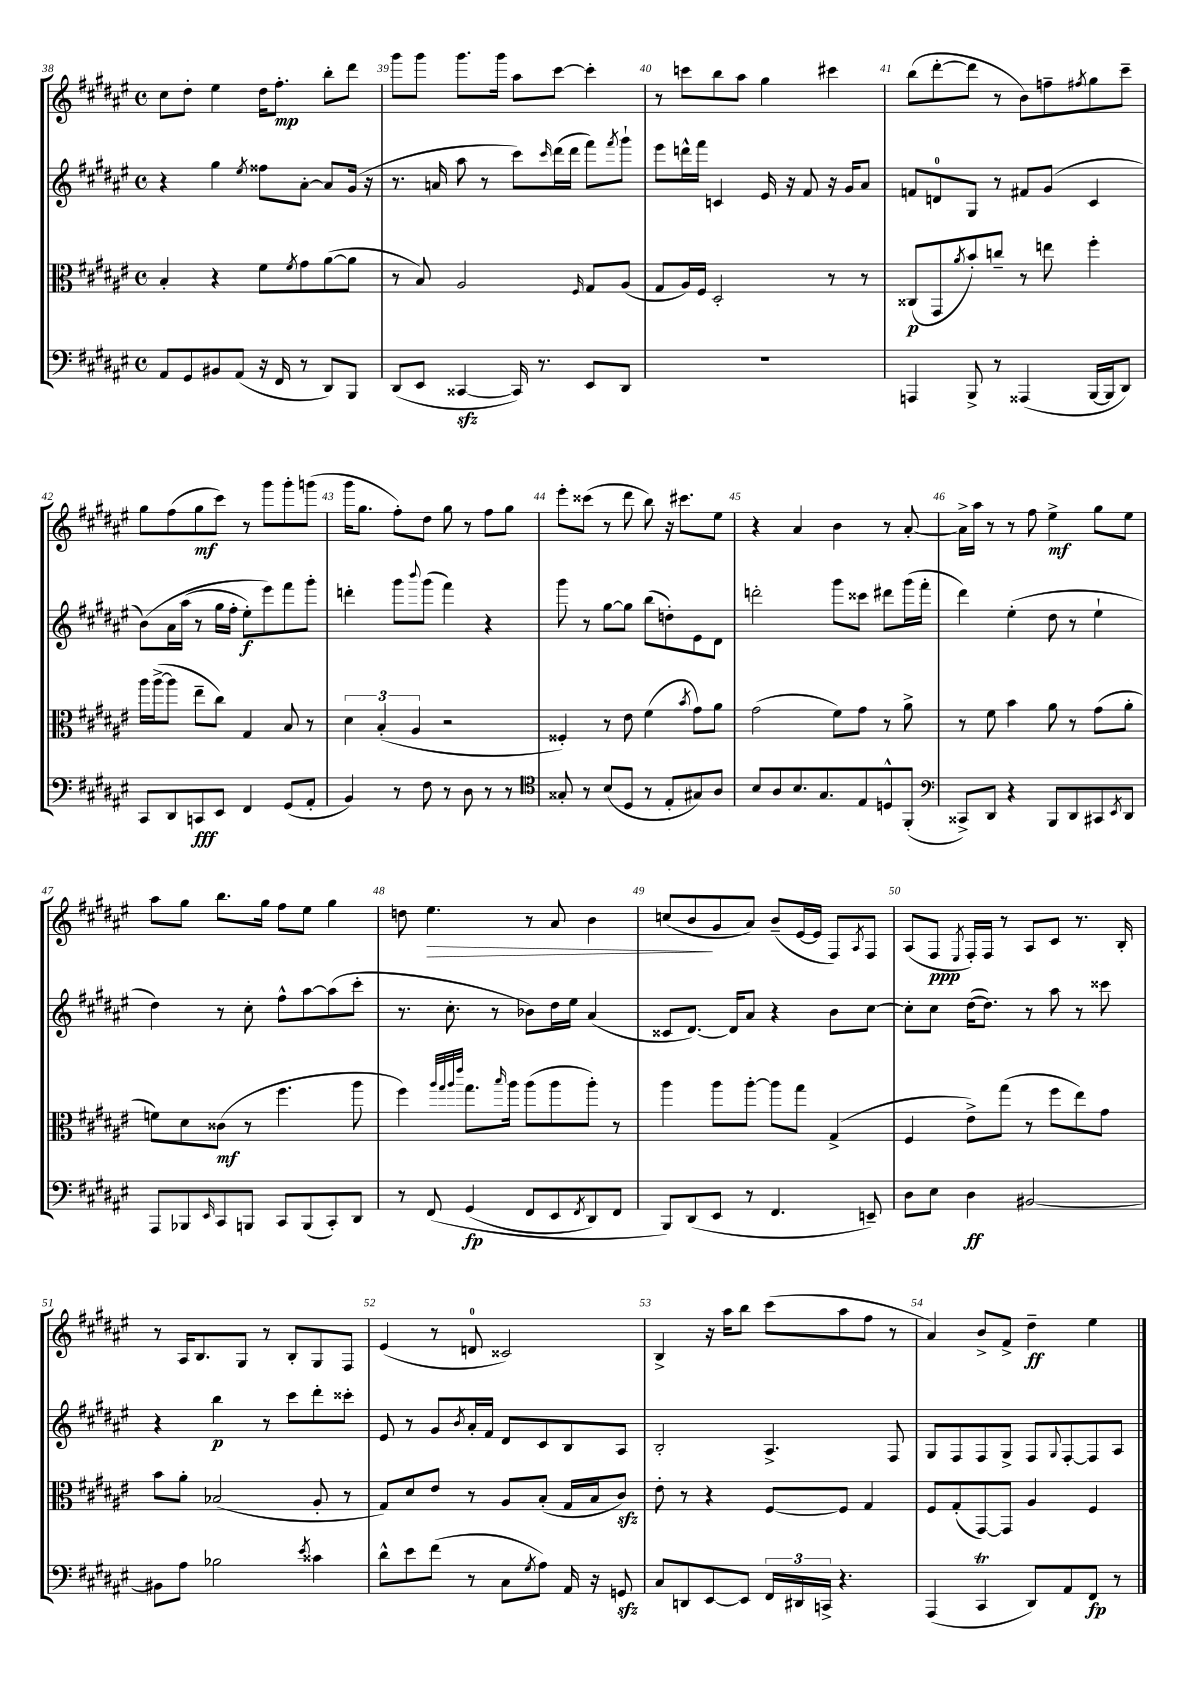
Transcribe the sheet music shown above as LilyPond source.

<<
\new StaffGroup <<
\new Staff = "s0" {
    \clef treble \key fis \major \defaultTimeSignature \time 4/4
    cis''8 dis''8-. eis''4 dis''16 fis''8.-.\mp b''8-. dis'''8 |
    gis'''8 gis'''8 gis'''8. gis'''16 ais''8 cis'''8~ cis'''4-. |
    r8 c'''8 b''8 ais''8 gis''4 cis'''4 |
    b''8( dis'''8~-. dis'''8 r8 b'8) f''8-- \acciaccatura { fis''8 } gis''8 cis'''8-- |
    gis''8 fis''8( gis''8\mf cis'''8) r8 gis'''8 gis'''8-. g'''8( |
    gis'''16 gis''8. fis''8-.) dis''8 gis''8 r8 fis''8 gis''8 |
    eis'''8-. cisis'''8( r8 dis'''8 b''8) r16 cis'''8. eis''8 |
    r4 ais'4 b'4 r8 ais'8~-. |
    ais'16-> ais''16 r8 r8 fis''8 eis''4->\mf gis''8 eis''8 |
    ais''8 gis''8 b''8. gis''16 fis''8 eis''8 gis''4 |
    d''8 eis''4.\> r8 ais'8 b'4 |
    c''8( b'8\! gis'8 ais'8) b'8--( eis'16~ eis'16 fis8) \acciaccatura { ais8 } fis8 |
    ais8( fis8\ppp \acciaccatura { eis8 } fis16-.) fis16 r8 ais8 cis'8 r8. b16-. |
    r8 ais16 b8. gis8 r8 b8-. gis8 fis8 |
    eis'4( r8 d'8-0 cisis'2) |
    b4-> r16 ais''16 b''8 cis'''8( ais''8 fis''8 r8 |
    ais'4) b'8-> fis'8-> dis''4--\ff eis''4 \bar "|." |
}
\new Staff = "s1" {
    \clef treble \key fis \major \defaultTimeSignature \time 4/4
    r4 gis''4 \acciaccatura { eis''8 } fisis''8 ais'8~-. ais'8 gis'16( r16 |
    r8. a'16 ais''8 r8 cis'''8) \grace { cis'''16 } dis'''16( dis'''16 fis'''8) \acciaccatura { fis'''8 } gis'''8-! |
    eis'''8 d'''16-^ fis'''16 c'4 eis'16 r16 fis'8 r16 gis'16 ais'8 |
    f'8 d'8-0 gis8 r8 fis'8 gis'8( cis'4 |
    b'8)\( ais'16 ais''16( r8 gis''16 fis''16-. eis''8-.\f) eis'''8\) fis'''8 gis'''8-. |
    d'''4-. gis'''8 \appoggiatura { b'''8 } gis'''8( fis'''4) r4 |
    gis'''8 r8 gis''8~ gis''8 b''8( d''8-.) eis'8 dis'8 |
    d'''2-. gis'''8 cisis'''8 dis'''8 gis'''16( fis'''16-. |
    dis'''4) eis''4-.( dis''8 r8 eis''4-! |
    dis''4) r8 cis''8-. fis''8-^ ais''8~ ais''8( cis'''8-. |
    r8. cis''8.-. r8 bes'8) dis''16 eis''16 ais'4( |
    cisis'8 dis'8.~) dis'16 ais'8 r4 b'8 cis''8~ |
    cis''8-. cis''8 dis''16~( dis''8.) r8 ais''8 r8 cisis'''8 |
    r4 b''4\p r8 cis'''8 dis'''8-. cisis'''8-. |
    eis'8 r8 gis'8 \acciaccatura { b'8 } ais'16-. fis'16 dis'8 cis'8 b8 ais8 |
    b2-. ais4.-> fis8 |
    gis8 fis8 fis8 gis8-> fis8 \appoggiatura { gis8 } fis8~-. fis8 ais8 \bar "|." |
}
\new Staff = "s2" {
    \clef alto \key fis \major \defaultTimeSignature \time 4/4
    b4-. r4 fis'8 \acciaccatura { fis'8 } gis'8 ais'8~( ais'8 |
    r8 b8) ais2 \grace { fis16 } gis8 ais8( |
    gis8 ais16) fis16 dis2-. r8 r8 |
    cisis8\p( gis,8 \acciaccatura { ais'8 } b'8-.) c''8-- r8 e''8 fis''4-. |
    ais''16 ais''16~->( ais''8 eis''8-- cis''8) gis4 b8 r8 |
    \tuplet 3/2 { dis'4 b4-.( ais4 } r2 |
    fisis4-.) r8 eis'8 fis'4( \acciaccatura { b'8 } gis'8) ais'8 |
    gis'2( fis'8) gis'8 r8 ais'8-> |
    r8 fis'8 b'4 ais'8 r8 gis'8( ais'8-. |
    f'8) dis'8 cisis'8\mf( r8 fis''4. ais''8 |
    fis''4) \grace { ais''32 gis''32 ais''32 eis'''32 } gis''8. \grace { b''16 } ais''16 ais''8( ais''8 ais''8-.) r8 |
    ais''4 ais''8 ais''8~-. ais''8 gis''8 gis4->( |
    fis4 eis'8->) gis''8( r8 fis''8 eis''8) gis'8 |
    b'8 ais'8-. bes2( ais8-. r8 |
    gis8) dis'8 eis'8 r8 ais8 b8-.( gis16 b16 cis'8\sfz) |
    eis'8-. r8 r4 fis8~ fis8 gis4 |
    fis8 gis8-.( gis,8~) gis,8 ais4 fis4 \bar "|." |
}
\new Staff = "s3" {
    \clef bass \key fis \major \defaultTimeSignature \time 4/4
    ais,8 gis,8 bis,8 ais,8( r16 fis,16 r8 dis,8) b,,8 |
    dis,8( eis,8 cisis,4~\sfz cisis,16) r8. eis,8 dis,8 |
    R1 |
    a,,4 b,,8-> r8 aisis,,4( b,,16~ b,,16 dis,8) |
    cis,8 dis,8 c,8\fff eis,8 fis,4 gis,8( ais,8-. |
    b,4) r8 fis8 r8 dis8 r8 r8 |
    \clef tenor gisis8-. r8 b8( dis8 r8 eis8-. gis8) ais8 |
    b8 ais8 b8. gis8. eis8 d8-^ fis,8-.( |
    \clef bass cisis,8->) dis,8 r4 b,,8 dis,8 cis,8 \acciaccatura { eis,8 } dis,8 |
    ais,,8 bes,,8 \grace { eis,16 } cis,8 b,,8 cis,8 b,,8( cis,8-.) dis,8 |
    r8 fis,8\( gis,4\fp( fis,8 eis,8 \acciaccatura { fis,8 } dis,8) fis,8 |
    b,,8\) dis,8( eis,8 r8 fis,4. e,8--) |
    dis8 eis8 dis4\ff bis,2~ |
    bis,8 ais8 bes2 \acciaccatura { eis'8 } cisis'4 |
    dis'8-^ eis'8 fis'8( r8 cis8 \acciaccatura { gis8 } ais8) ais,16 r16 g,8\sfz |
    cis8 d,8 eis,8~ eis,8 \tuplet 3/2 { fis,16 dis,16 c,16-> } r4. |
    ais,,4( cis,4\trill dis,8) ais,8 fis,8\fp r8 \bar "|." |
}
>>
>>
\layout { \context { \Score currentBarNumber = #38 \override BarNumber.break-visibility = ##(#f #t #t) barNumberVisibility = #all-bar-numbers-visible } }
